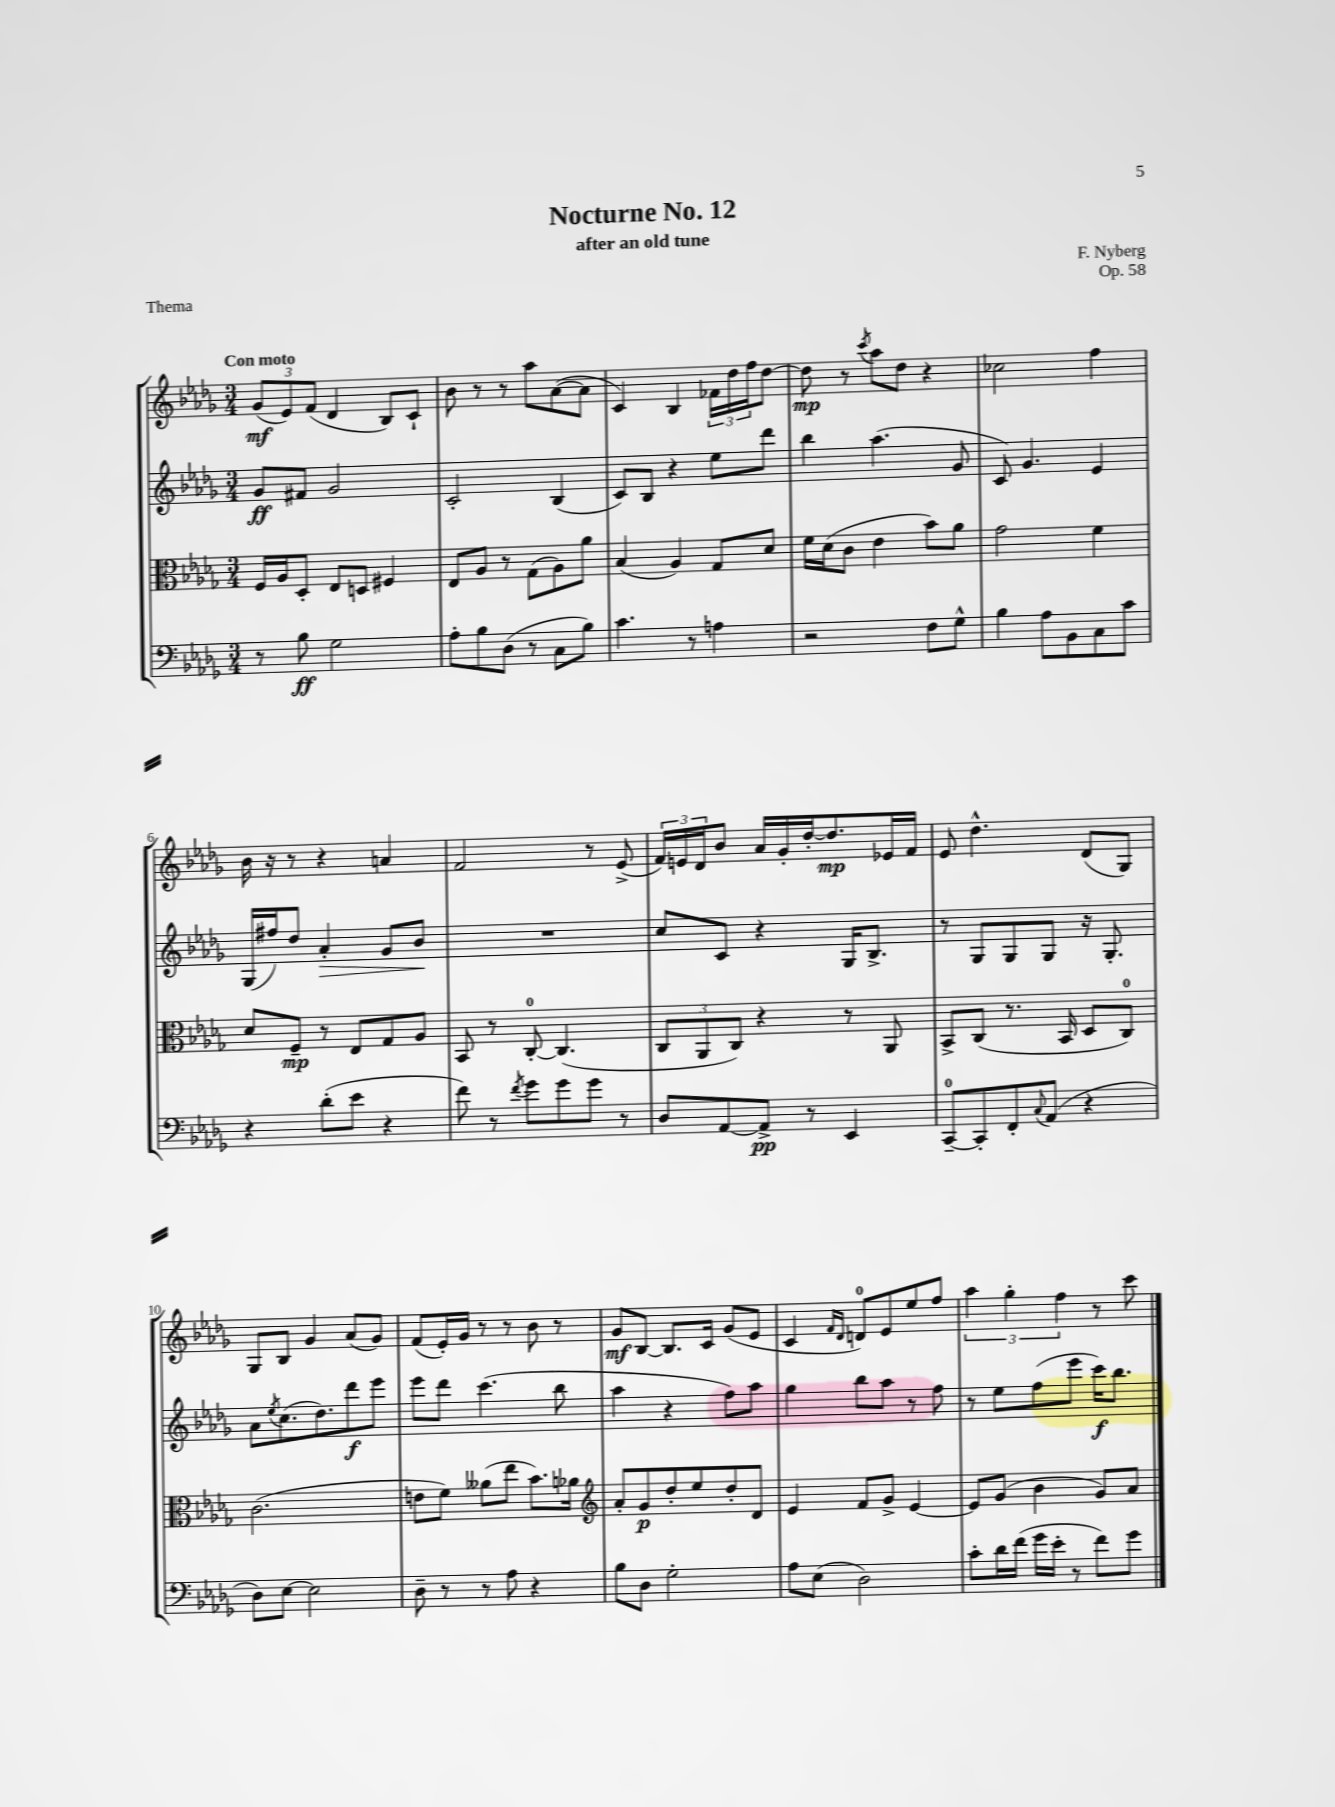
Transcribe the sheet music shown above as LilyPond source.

\header { title = "Nocturne No. 12" composer = "F. Nyberg" subtitle = "after an old tune" opus = "Op. 58" piece = "Thema" }
<<
\new StaffGroup <<
\new Staff = "s0" {
    \clef treble \key des \major \numericTimeSignature \time 3/4 \tempo "Con moto"
    \tuplet 3/2 { ges'8\mf( ees'8) f'8( } des'4 bes8) c'8-! |
    bes'8 r8 r8 aes''8 aes'8~( aes'8 |
    c'4) bes4 \tuplet 3/2 { fes'16 des''16 f''16 } des''8~ |
    des''8\mp r8 \acciaccatura { c'''8 } aes''8 des''8 r4 |
    ces''2 f''4 |
    bes'16 r16 r8 r4 a'4 |
    f'2 r8 ees'8->( |
    \tuplet 3/2 { f'16) e'16 des'16 } bes'8 aes'16 ges'16-. des''16~-. des''8.\mp ees'16 f'16 |
    ees'8 des''4.-^ des'8( ges8) |
    ges8 bes8 ges'4 aes'8( ges'8) |
    f'8( ees'16-.) ges'16 r8 r8 bes'8 r8 |
    ges'8\mf bes8~ bes8. c'16 ges'8( ees'8 |
    c'4 \grace { f'16 des'16 } d'8-0) ees'8 ees''8 f''8 |
    \tuplet 3/2 { aes''4 ges''4-. f''4 } r8 c'''8 \bar "|." |
}
\new Staff = "s1" {
    \clef treble \key des \major \numericTimeSignature \time 3/4
    ges'8\ff fis'8 ges'2 |
    c'2-. bes4( |
    c'8) bes8 r4 ees''8 des'''8 |
    bes''4 aes''4.( ges'8 |
    c'8) ges'4. ees'4 |
    ges16( fis''16) des''8 aes'4-.\> ges'8 bes'8\! |
    R2. |
    c''8 c'8 r4 ges16 bes8.-> |
    r8 ges8 ges8 ges8 r16 ges8.-. |
    aes'8 \acciaccatura { ees''8 } c''8.( des''8.) des'''8\f ees'''8 |
    ees'''8 des'''8 c'''4.( bes''8 |
    aes''4 r4 f''8) aes''8 |
    ges''4 bes''8 aes''8 r8 f''8 |
    r8 ees''8 f''8( ees'''8 c'''16\f) bes''8. \bar "|." |
}
\new Staff = "s2" {
    \clef alto \key des \major \numericTimeSignature \time 3/4
    f16 aes16 des8-. ees8 d8 fis4 |
    ees8 aes8 r8 ges8( aes8) aes'8 |
    bes4( aes4) ges8 des'8 |
    f'16 des'16( c'8 ees'4 bes'8) aes'8 |
    ges'2 f'4 |
    des'8 f8--\mp r8 ees8 ges8 aes8 |
    bes,8 r8 c8-0~-. c4.( |
    \tuplet 3/2 { c8 aes,8 c8) } r4 r8 aes,8 |
    bes,8-> c8( r8. bes,16 des8 c8-0) |
    c'2.( |
    e'8 f'8) aeses'8( ees''8 bes'8.) aes'16 |
    \clef treble aes'8-. ges'8\p des''8-. ees''8 des''8-. des'8 |
    ees'4 f'8 ges'8-> ees'4~ |
    ees'8 ges'8( bes'4 ges'8) aes'8 \bar "|." |
}
\new Staff = "s3" {
    \clef bass \key des \major \numericTimeSignature \time 3/4
    r8 bes8\ff ges2 |
    aes8-. bes8 des8( r8 c8 bes8) |
    c'4. r8 a4 |
    r2 f8 ges8-^ |
    bes4 aes8 bes,8 c8 c'8 |
    r4 des'8-.( ees'8 r4 |
    f'8) r8 \acciaccatura { f'8 } ges'8 ges'8 ges'8 r8 |
    des8 aes,8~ aes,8->\pp r8 ees,4 |
    c,8-0~-- c,8-. f,8-. \appoggiatura { c8 } aes,8( r4 |
    des8) ees8~ ees2 |
    des8-- r8 r8 aes8 r4 |
    bes8 des8 ges2-. |
    aes8 ees8( des2) |
    c'8-. des'16 f'16( ges'16 ees'16-. r8 f'8) ges'8 \bar "|." |
}
>>
>>
